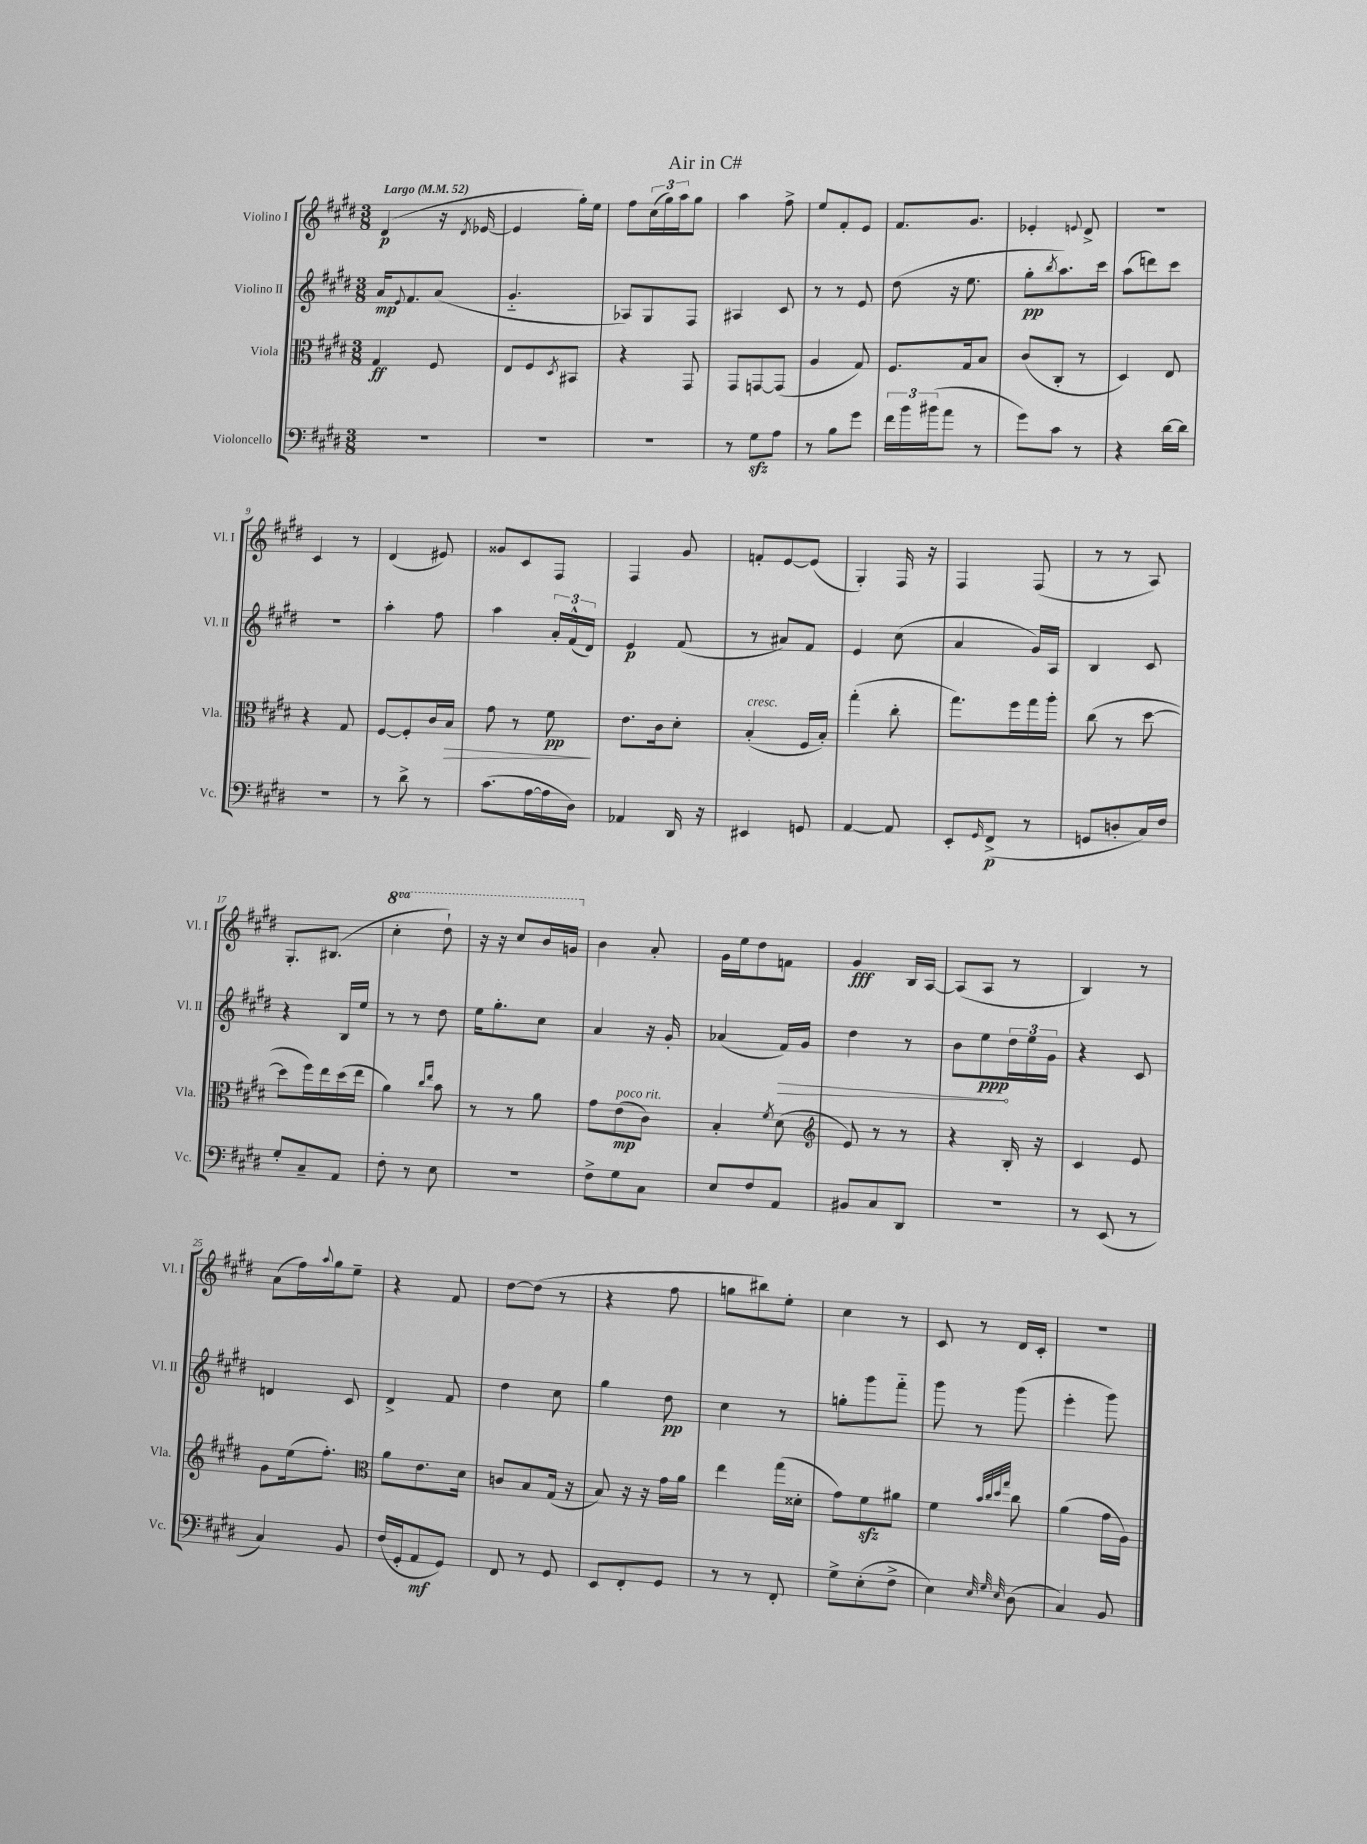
\header { title = "Air in C#" }
<<
\new StaffGroup <<
\new Staff = "s0" \with { instrumentName = "Violino I" shortInstrumentName = "Vl. I" } {
    \clef treble \key e \major \numericTimeSignature \time 3/8 \set Staff.ottavationMarkups = #ottavation-simple-ordinals \tempo "Largo" 4 = 52
    dis'4\p( r16 \acciaccatura { dis'8 } ees'16~ |
    ees'4 gis''16-.) e''16 |
    fis''8 \tuplet 3/2 { cis''16( gis''16) a''16 } gis''8 |
    a''4 fis''8-> |
    e''8 fis'8-. e'8 |
    fis'8. gis'8. |
    ees'4-. \appoggiatura { e'8 } dis'8-> |
    R4. |
    cis'4 r8 |
    dis'4( eis'8) |
    gisis'8 cis'8 fis8 |
    fis4 gis'8 |
    f'8-. e'8~ e'8( |
    gis4-.) fis16 r16 |
    fis4 fis8( |
    r8 r8 a8) |
    gis8.-. bis8.( |
    \ottava #1 cis'''4-. dis'''8-!) |
    r16 r16 cis'''8 b''16 g''16 \ottava #0 |
    b'4 a'8-. |
    gis'16 e''16 dis''8 f'8 |
    gis'4\fff b16 a16~ |
    a8( a8 r8 |
    b4) r8 |
    a'8( fis''16) \appoggiatura { a''8 } gis''16 e''8-- |
    r4 fis'8 |
    dis''8~ dis''8( r8 |
    r4 fis''8 |
    g''8 bis''8) e''8-. |
    cis''4 r8 |
    cis'8 r8 dis'16 cis'16-. |
    R4. \bar "|." |
}
\new Staff = "s1" \with { instrumentName = "Violino II" shortInstrumentName = "Vl. II" } {
    \clef treble \key e \major \numericTimeSignature \time 3/8
    a'16\mp \appoggiatura { e'8 } fis'8. a'8( |
    gis'4.-_ |
    aes8) gis8 fis8 |
    ais4 cis'8 |
    r8 r8 e'8 |
    dis''8( r16 e''8. |
    gis''8-.\pp \acciaccatura { b''8 } a''8.) cis'''16 |
    a''8( d'''8) cis'''8 |
    R4. |
    a''4-. fis''8 |
    a''4 \tuplet 3/2 { a'16-. fis'16-^( dis'16) } |
    e'4\p fis'8( |
    r8 ais'8) fis'8 |
    e'4 cis''8( |
    a'4 gis'16) a16 |
    b4 cis'8 |
    r4 b16 e''16 |
    r8 r8 dis''8 |
    e''16 gis''8.-. cis''8 |
    a'4 r16 gis'16-. |
    aes'4( \once \override Hairpin.circled-tip = ##t fis'16\>) gis'16 |
    dis''4 r8 |
    b'8 e''8\ppp\! \tuplet 3/2 { dis''16 e''16 gis'16 } |
    r4 cis'8 |
    d'4 cis'8 |
    dis'4-> fis'8 |
    dis''4 cis''8 |
    gis''4 dis''8\pp |
    cis''4 r8 |
    g''8-. gis'''8 fis'''8-_ |
    gis'''8 r8 gis'''8( |
    e'''4-. gis'''8) \bar "|." |
}
\new Staff = "s2" \with { instrumentName = "Viola" shortInstrumentName = "Vla." } {
    \clef alto \key e \major \numericTimeSignature \time 3/8
    gis4\ff fis8 |
    e8 fis8 \acciaccatura { dis8 } bis,8 |
    r4 gis,8 |
    gis,8 g,8~ g,8( |
    a4 gis8) |
    fis8. gis16 b8 |
    cis'8( cis8-. r8 |
    dis4) e8 |
    r4 gis8 |
    fis8~ fis8-. cis'16 b16\> |
    gis'8 r8 fis'8\pp\! |
    e'8. cis'16 dis'8-. |
    b4-.^\markup { \italic "cresc." }( fis16 b16-.) |
    gis''4-.( cis''8-. |
    gis''8.) fis''16 gis''16 a''16-. |
    cis''8( r8 dis''8~ |
    dis''8 fis''16) e''16 dis''16( e''16 |
    a'4) \grace { cis''16 e''16 } b'8 |
    r8 r8 a'8 |
    gis'8 e'8\mp^\markup { \italic "poco rit." }( cis'8) |
    b4-. \acciaccatura { fis'8 } dis'8( |
    \clef treble e'8) r8 r8 |
    r4 b16-. r16 |
    cis'4 e'8 |
    gis'8 e''16( fis''8.-.) |
    \clef alto a'8 e'8. dis'16 |
    c'8 b8 gis16( r16 |
    b8) r16 r16 gis'16 a'16 |
    e''4 gis''16( disis'16-. |
    gis'8) fis'8\sfz ais'8 |
    fis'4 \grace { b'32 cis''32 dis''32 gis''32 } cis''8 |
    a'4( gis'16 a16) \bar "|." |
}
\new Staff = "s3" \with { instrumentName = "Violoncello" shortInstrumentName = "Vc." } {
    \clef bass \key e \major \numericTimeSignature \time 3/8
    R4. |
    R4. |
    R4. |
    r8 gis8\sfz a8 |
    r8 b8 gis'8 |
    \tuplet 3/2 { fis'16 b'16 bis'16( } a'8 r8 |
    gis'8) cis'8 r8 |
    r4 dis'16~ dis'16 |
    R4. |
    r8 dis'8-> r8 |
    cis'8.( a16~ a16 dis16) |
    aes,4 dis,16 r16 |
    eis,4 g,8 |
    a,4~ a,8 |
    e,8-. \grace { gis,16 } fis,8->\p( r8 |
    g,8 d8-. cis16) fis16 |
    gis8-. cis8-- a,8 |
    fis8-. r8 e8 |
    R4. |
    fis8-> gis8 cis8 |
    e8 fis8 a,8 |
    bis,8 cis8 dis,8 |
    R4. |
    r8 e,8( r8 |
    cis4) b,8 |
    fis16( gis,16-. a,8\mf gis,8) |
    fis,8 r8 gis,8 |
    e,8 fis,8-. gis,8 |
    r8 r8 fis,8-. |
    gis8-> e8-.( fis8-> |
    e4) \grace { e32 gis32 e32 } dis8( |
    cis4) b,8 \bar "|." |
}
>>
>>
